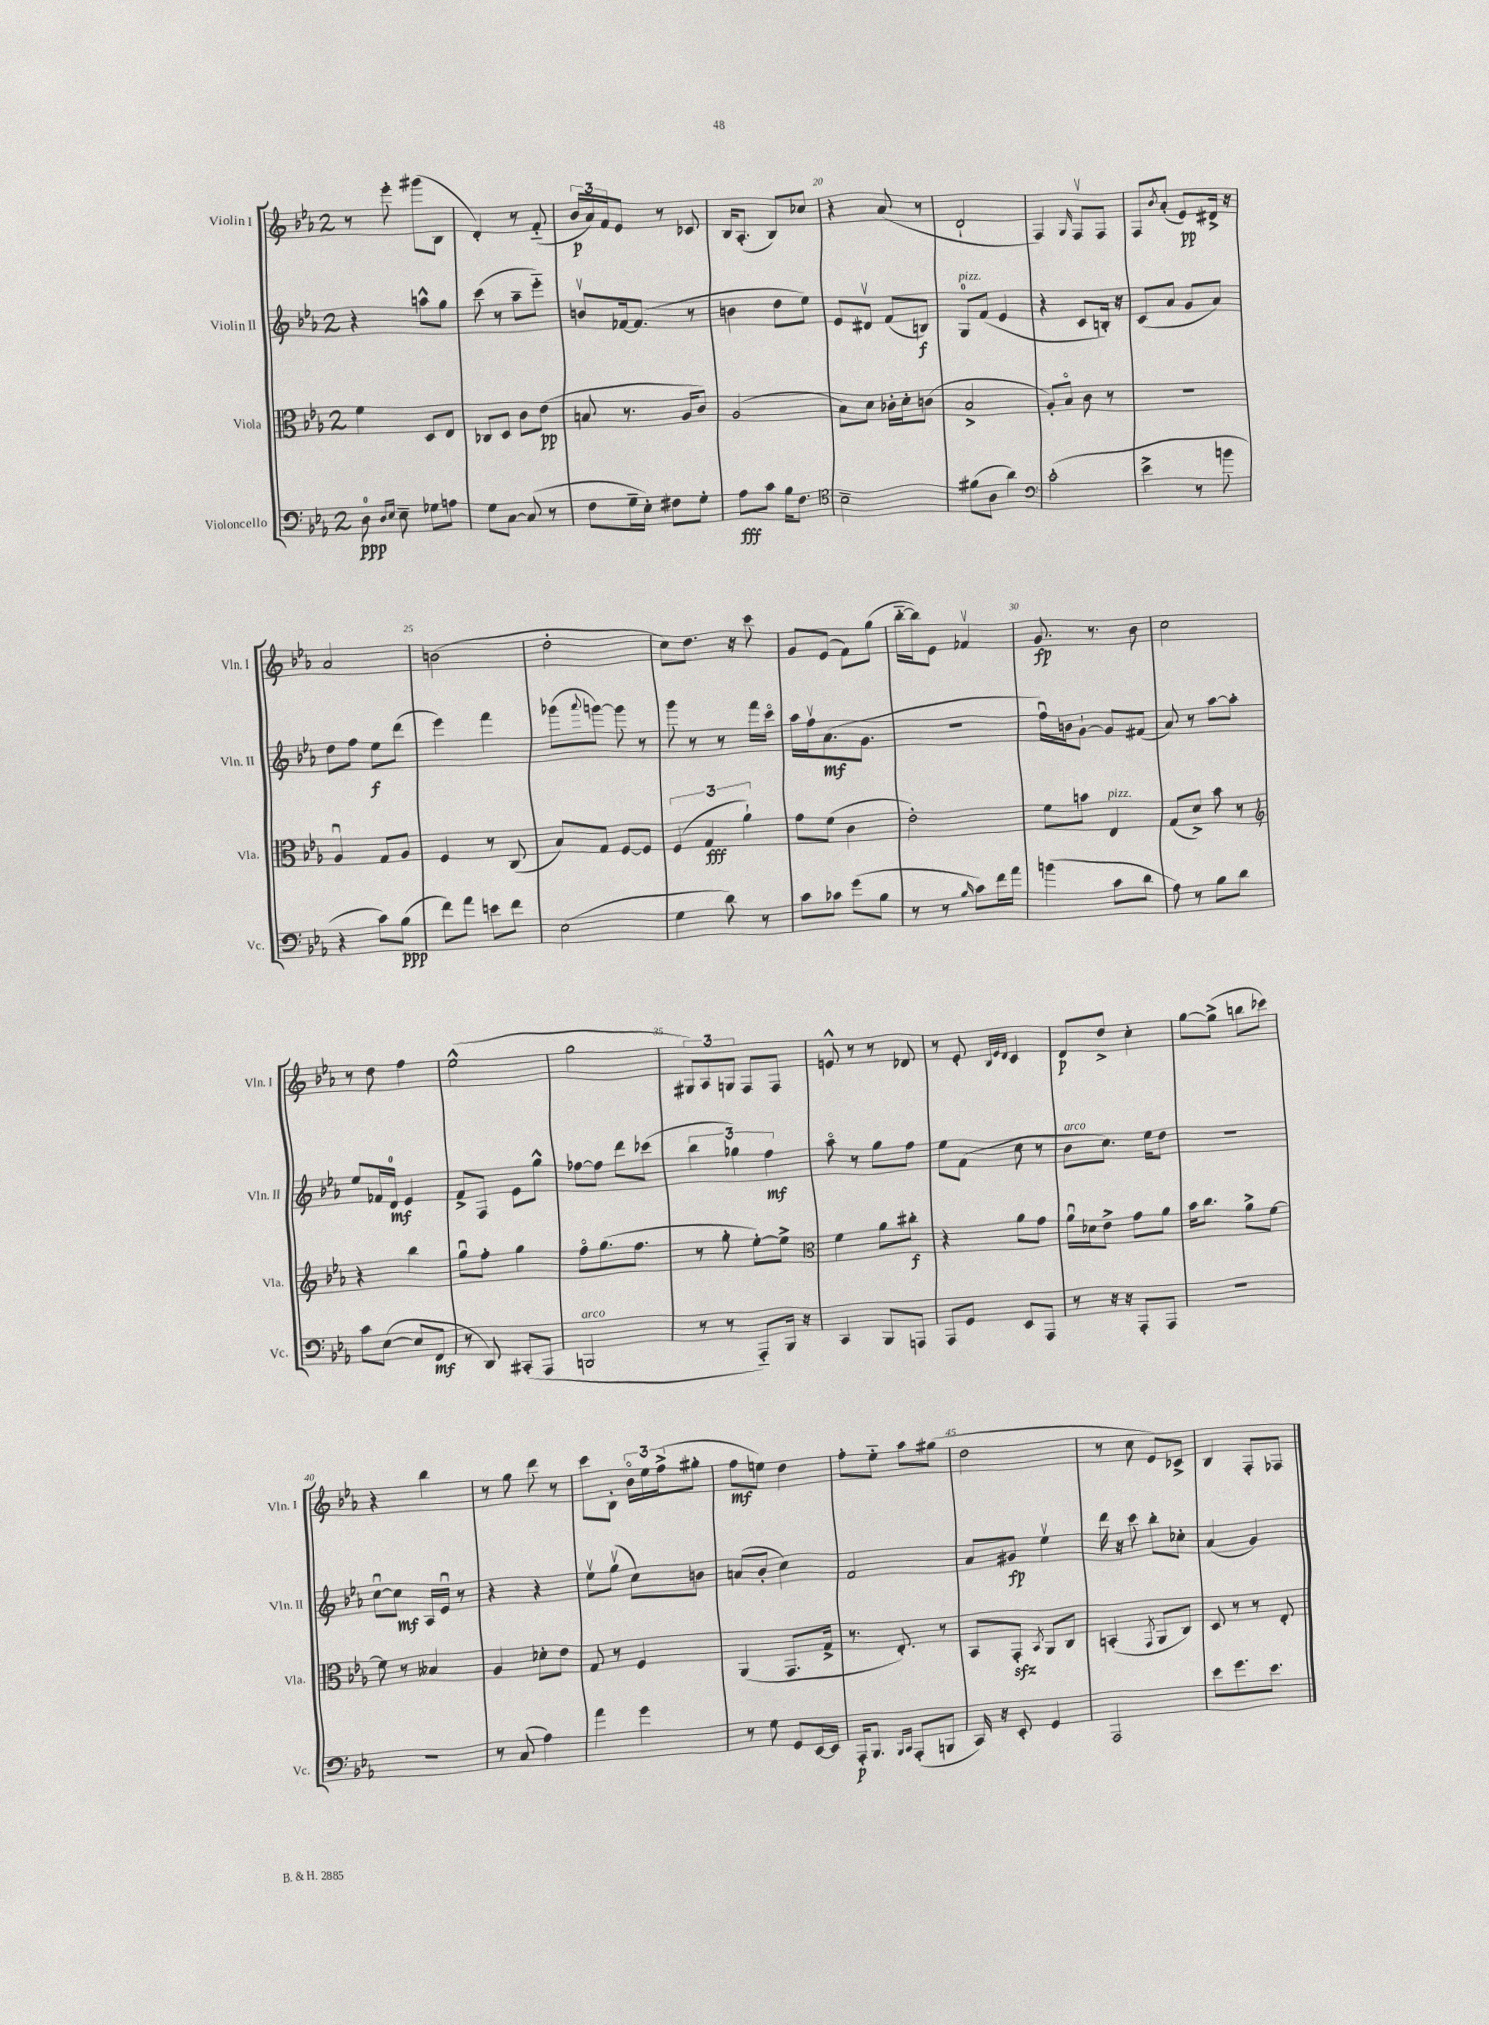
<<
\new StaffGroup <<
\new Staff = "s0" \with { instrumentName = "Violin I" shortInstrumentName = "Vln. I" } {
    \clef treble \key ees \major \once \override Staff.TimeSignature.style = #'single-digit \time 2/4
    r8 ees'''8-. gis'''8( bes8 |
    d'4-.) r8 f'8-_( |
    \tuplet 3/2 { bes'16\p aes'16) f'16 } ees'8 r8 ces'8 |
    bes16 aes8.-.( bes8) ces''8 |
    r4 aes'8( r8 |
    d'2-! |
    f4) \grace { g16 } f8\upbow f8 |
    f8 \acciaccatura { bes'8 } aes'8-.( ees'8\pp) dis'16-> r16 |
    aes'2 |
    b'2( |
    d''2-. |
    c''8) d''8. r16 c'''8 |
    g'8 ees'8( f'8) g''8( |
    bes''16~-_ bes''16) ees'8 fes'4\upbow |
    g'8.\fp r8. bes'8 |
    c''2 |
    r8 d''8 f''4 |
    ees''2-^( |
    g''2 |
    \tuplet 3/2 { gis8) aes8 g8 } f8 f8 |
    e'8-^ r8 r8 des'8 |
    r8 ees'8-. \grace { bes32 ees'32 d'32 } c'4 |
    d'8\p d''8-> c''4-. |
    g''8~ g''8->( b''8 ces'''8) |
    r4 bes''4 |
    r8 g''8 d'''8 r8 |
    c'''8 bes8-. \tuplet 3/2 { bes'16\flageolet ees''16 f''16->( } gis''8-. |
    f''8\mf e''8) d''4 |
    f''8-. ees''8-_ aes''8 gis''8( |
    d''2 |
    r8 c''8 ees'8) ces'8-> |
    bes4 f8-. fes8 \bar "|." |
}
\new Staff = "s1" \with { instrumentName = "Violin II" shortInstrumentName = "Vln. II" } {
    \clef treble \key ees \major \once \override Staff.TimeSignature.style = #'single-digit \time 2/4
    r4 a''8-^ g''8 |
    c'''8( r8 aes''8-- ees'''8-_) |
    b'8\upbow fes'16~ fes'8.( r8 |
    b'4 d''8 ees''8) |
    ees'8 dis'8\upbow f'8( b8\f) |
    g8-0^\markup { \italic "pizz." } f'8( ees'4 |
    r4 c'8 b16-.) r16 |
    c'8( aes'8 g'8 aes'8) |
    d''8 f''8 ees''8\f d'''8( |
    ees'''4) f'''4 |
    ges'''8( \appoggiatura { aes'''8 } g'''8~) g'''8 r8 |
    g'''8 r8 r8 f'''16 c'''16\flageolet |
    aes''16 f''16\upbow aes'8.\mf( g'8. |
    R2 |
    f''16\downbow) b'16 g'8~-! g'8 fis'8( |
    aes'8) r8 aes''8~ aes''8-. |
    ees''8 fes'16 d'16-0\mf ees'4 |
    f'8-> f8 ees'8 g''8-^ |
    fes''8~ fes''8 d'''8 ces'''8( |
    \tuplet 3/2 { bes''4 ges''4) f''4\mf } |
    aes''8\flageolet r8 g''8 f''8 |
    ees''8 f'8( c''8 r8 |
    bes'8^\markup { \italic "arco" } c''8.) ees''16 d''8 |
    R2 |
    c''8~\downbow c''8\mf aes16 ees'16\downbow r8 |
    r4 r4 |
    ees''8\upbow g''8\upbow( c''8) b'8 |
    a'8( bes'8-. c''4) |
    f'2 |
    aes'8 gis'8\fp ees''4\upbow |
    d'''16 r16 c'''8 bes''8-. ces''8-. |
    aes'4( g'4) \bar "|." |
}
\new Staff = "s2" \with { instrumentName = "Viola" shortInstrumentName = "Vla." } {
    \clef alto \key ees \major \once \override Staff.TimeSignature.style = #'single-digit \time 2/4
    f'4 d8 ees8 |
    ces8 d8 c'8 ees'8\pp( |
    b8 r8. aes16 c'8) |
    aes2( |
    bes8) d'8 ces'16-. d'16-. c'8( |
    bes2-> |
    aes8-.) bes8\flageolet c'8 r8 |
    R2 |
    aes4\downbow g8 aes8 |
    f4 r8 c8( |
    bes8) g8 f8~ f8 |
    \tuplet 3/2 { f4( g4\fff aes'4-!) } |
    g'8 f'8( c'4 |
    ees'2-.) |
    f'8 b'8 ees4^\markup { \italic "pizz." } |
    g8( d'8->) bes'8 r8 |
    \clef treble r4 bes''4 |
    g''8\downbow f''8-. g''4 |
    f''8\flageolet g''8.( f''8. |
    r8 g''8-. ees''8~-.) ees''8-> |
    \clef alto f'4 aes'8 cis''8-.\f |
    r4 aes'8 g'8 |
    aes'16\downbow des'16 ees'8-> g'8 aes'8 |
    bes'16 c''8. aes'8-> f'8~ |
    f'8 r8 beses4 |
    aes4 des'8-. ees'8 |
    g8 r8 f4 |
    aes,4( g,8. g16-> |
    r8. ees8.-.) r8 |
    bes,8 g,8-.\sfz \acciaccatura { bes,8 } aes,8 c8 |
    b,4-.( \acciaccatura { g,8 } aes,8 c8) |
    d8 r8 r8 ees8-. \bar "|." |
}
\new Staff = "s3" \with { instrumentName = "Violoncello" shortInstrumentName = "Vc." } {
    \clef bass \key ees \major \once \override Staff.TimeSignature.style = #'single-digit \time 2/4
    d8-0\ppp \grace { d16 ees16 } ees8-- ges8 a8 |
    g8 c8~ c8( r8 |
    f8 g16-- ees16-.) fis8 g8-. |
    aes8\fff c'8 bes16 f8. |
    \clef tenor bes2-- |
    fis'8( aes8 aes'4) |
    \clef bass c'2-.( |
    ees'4-> r8 b'8 |
    r4 c'8) bes8\ppp( |
    f'8) aes'8 e'8 f'8 |
    ees2( |
    g4 d'8) r8 |
    c'8 ces'8 g'8( bes8 |
    r8 r8 \grace { bes16 } c'8) f'16 aes'16 |
    b'4( c'8 d'8 |
    aes8) r8 bes8 d'8 |
    c'8 ees8~( ees8 f,8\mf |
    r8 d,8) cis,8-.( aes,,8 |
    b,,2^\markup { \italic "arco" } |
    r8 r8 aes,,8-_) bes,,16 r16 |
    c,4 bes,,8 a,,8 |
    aes,,8 g,8 ees,8 aes,,8 |
    r8 r16 r16 aes,,8-. aes,,8 |
    R2 |
    R2 |
    r8 c8( aes4) |
    aes'4 g'4 |
    r8 g8 g,8 ees,16~ ees,16 |
    aes,,16-.\p bes,,8. \grace { bes,,16 c,16 } aes,,8-.( b,,8 |
    c,16) r16 ees,8-. g,4 |
    aes,,2 |
    ees'8 g'8. ees'8. \bar "|." |
}
>>
>>
\layout { \context { \Score currentBarNumber = #16 \override BarNumber.break-visibility = ##(#f #t #t) barNumberVisibility = #(every-nth-bar-number-visible 5) } }
